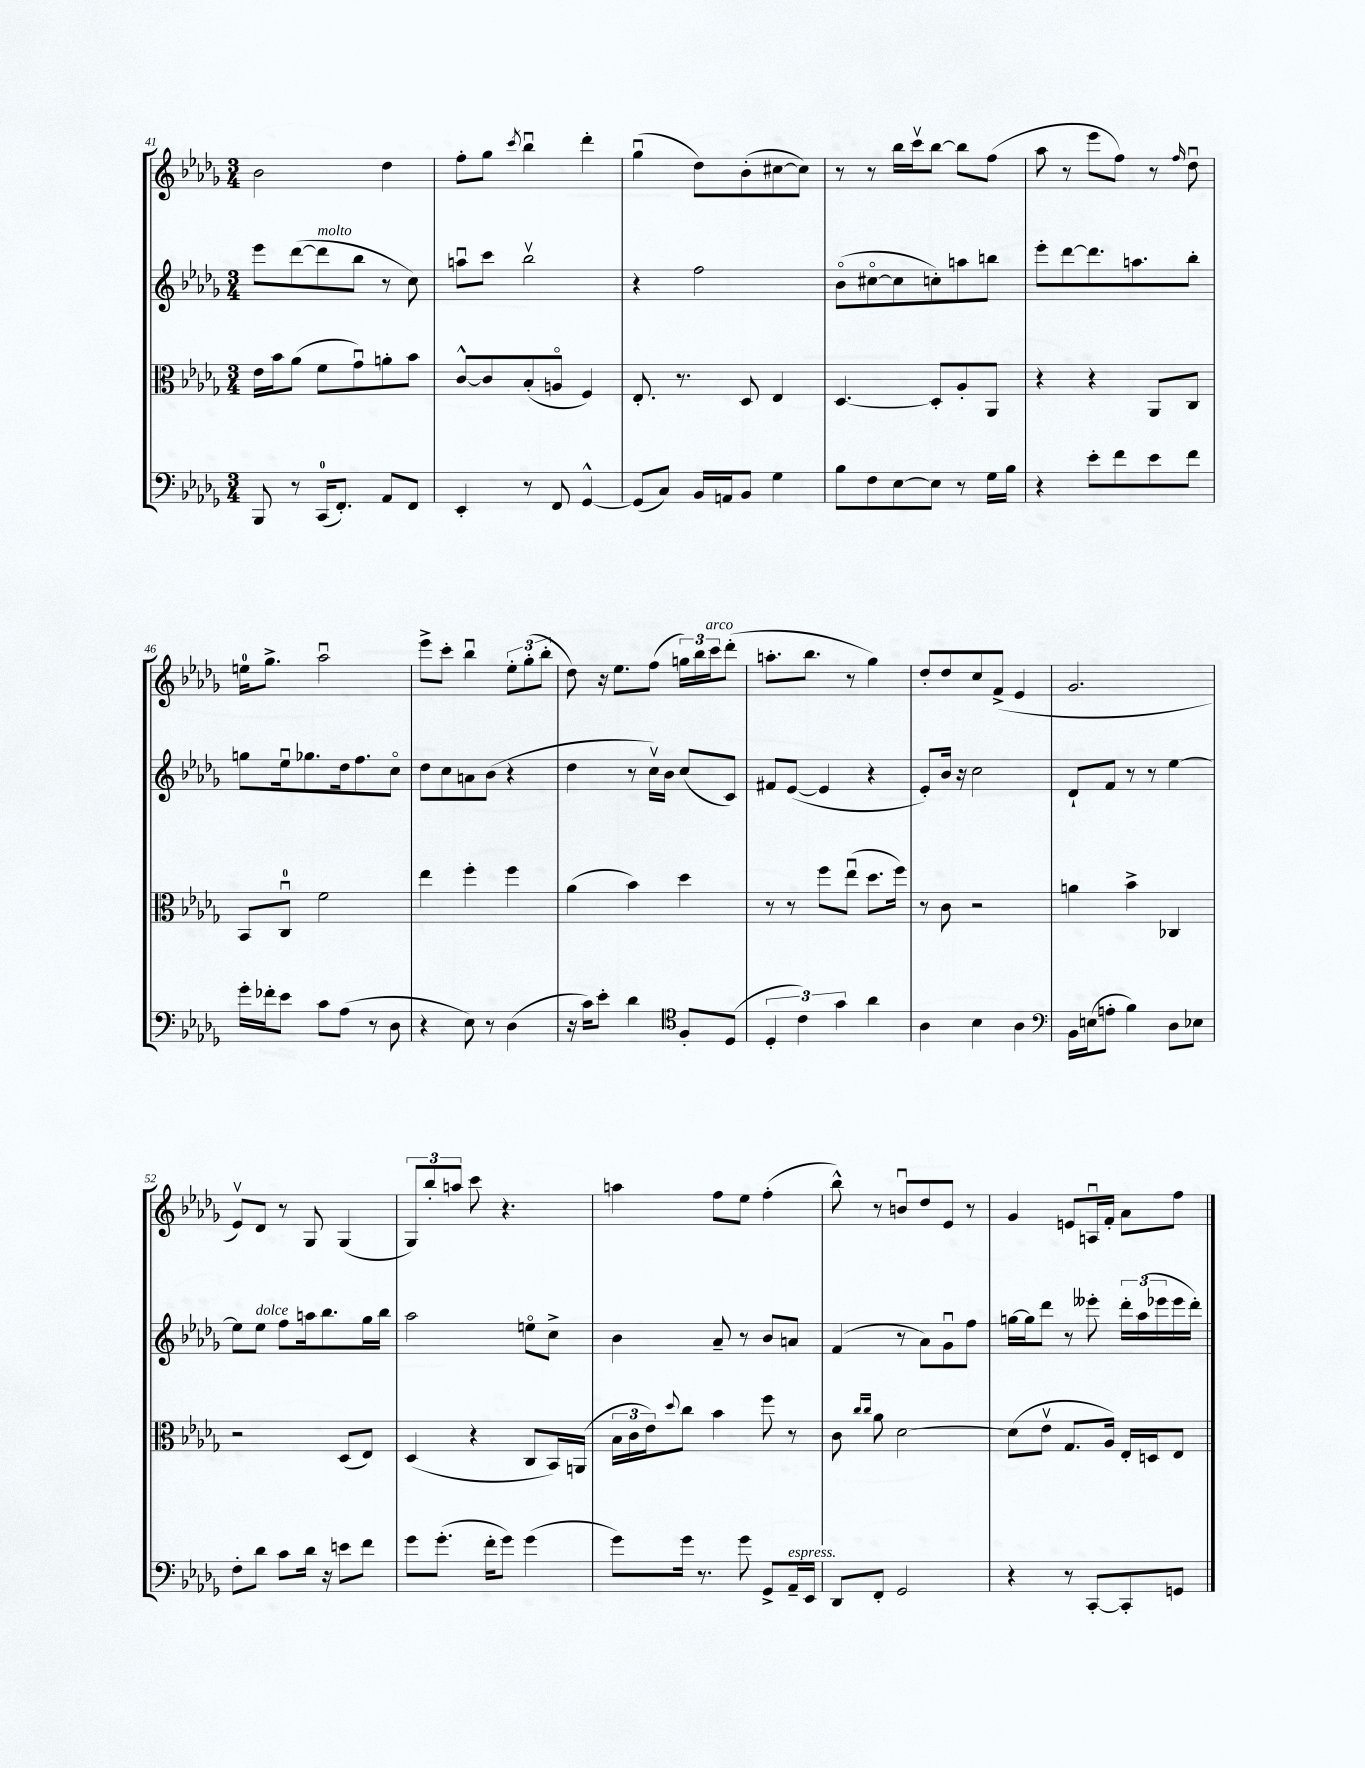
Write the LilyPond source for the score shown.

<<
\new StaffGroup <<
\new Staff = "s0" {
    \clef treble \key des \major \numericTimeSignature \time 3/4
    bes'2 des''4 |
    f''8-. ges''8 \acciaccatura { c'''8 } bes''4\downbow des'''4-. |
    ges''4\downbow( des''8) bes'8-.( cis''8~ cis''8) |
    r8 r8 bes''16 c'''16\upbow bes''8~ bes''8 f''8( |
    aes''8 r8 ees'''8 f''8) r8 \grace { f''16 } des''8\downbow |
    e''16-0 ges''8.-> aes''2\downbow |
    ees'''8-> c'''8-. bes''4\downbow \tuplet 3/2 { ees''8-. ges''8-.( bes''8-. } |
    des''8) r16 ees''8. f''8( \tuplet 3/2 { g''16) bes''16 c'''16^\markup { \italic "arco" } } des'''8-.( |
    a''8.-. bes''8. r8 ges''4) |
    des''8-. des''8 c''8 f'8->( ees'4 |
    ges'2. |
    ees'8\upbow) des'8 r8 ges8 ges4( |
    \tuplet 3/2 { ges8) bes''8-. a''8 } c'''8 r4. |
    a''4 f''8 ees''8 f''4-.( |
    bes''8-^) r8 b'8\downbow des''8 ees'8 r8 |
    ges'4 e'8 a16\downbow f'16-. aes'8 f''8 \bar "|." |
}
\new Staff = "s1" {
    \clef treble \key des \major \numericTimeSignature \time 3/4
    ees'''8 des'''8~( des'''8^\markup { \italic "molto" } bes''8 r8 c''8) |
    a''8\downbow c'''8 bes''2\upbow |
    r4 f''2 |
    bes'8\flageolet( cis''8~\flageolet cis''8 c''8-.) a''8 b''8 |
    ees'''8-. des'''8~ des'''8. a''8. bes''8-. |
    g''8 ees''16\downbow ges''8. des''16 f''8. c''8\flageolet |
    des''8 c''8 a'8 bes'8( r4 |
    des''4 r8 c''16\upbow) bes'16 c''8( c'8) |
    fis'8 ees'8~( ees'4 r4 |
    ees'8-.) bes'16 r16 c''2 |
    des'8-! f'8 r8 r8 ees''4~ |
    ees''8 ees''8^\markup { \italic "dolce" } f''8 a''16 bes''8. ges''16 bes''16 |
    aes''2 e''8\flageolet c''8-> |
    bes'4 aes'8-- r8 bes'8 a'8 |
    f'4( r8 aes'8) ges'8\downbow f''8 |
    g''16~ g''16 des'''8 r8 eeses'''8-. \tuplet 3/2 { des'''16-. aes''16( ees'''16 } ees'''16 des'''16-.) \bar "|." |
}
\new Staff = "s2" {
    \clef alto \key des \major \numericTimeSignature \time 3/4
    ees'16 bes'16 aes'8( f'8 ges'8\downbow) a'8-. bes'8 |
    c'8~-^ c'8 bes8-.( a8\flageolet f4) |
    ees8.-. r8. des8 ees4 |
    des4.~ des8-. aes8-. aes,8 |
    r4 r4 aes,8 c8 |
    bes,8 c8-0\downbow f'2 |
    ees''4 f''4-. f''4 |
    aes'4( bes'4) des''4 |
    r8 r8 f''8 ees''8\downbow( des''8. f''16) |
    r8 c'8 r2 |
    a'4 bes'4-> ces4 |
    r2 des8( ees8) |
    des4( r4 c8 bes,16) a,16( |
    \tuplet 3/2 { bes16 c'16 ees'16) } \appoggiatura { des''8 } c''8 bes'4 f''8 r8 |
    c'8 \grace { c''16 c''16 } aes'8 des'2~ |
    des'8( ees'8\upbow ges8. aes16) ees16-. d16 ees8 \bar "|." |
}
\new Staff = "s3" {
    \clef bass \key des \major \numericTimeSignature \time 3/4
    bes,,8 r8 c,16-0( f,8.-.) aes,8 f,8 |
    ees,4-. r8 f,8 ges,4~-^ |
    ges,8( c8) bes,16 a,16 bes,8 ges4 |
    bes8 f8 ees8~ ees8 r8 ges16 bes16 |
    r4 ees'8-. f'8 ees'8 f'8 |
    ges'16-. fes'16-. ees'8 c'8 aes8( r8 des8 |
    r4 ees8) r8 des4( |
    r16 c'16) ees'8-. des'4 \clef tenor f8-. des8( |
    \tuplet 3/2 { des4-. c'4) ges'4 } aes'4 |
    aes4 bes4 aes4 |
    \clef bass bes,16 e16( a8-. bes4) des8 ees8 |
    f8-. des'8 c'8 des'16 r16 e'8 f'8 |
    ges'8 ges'8.-.( f'16-. ges'8) ges'4( |
    ges'8) ges'16 r8. ges'8 ges,8-> aes,16--^\markup { \italic "espress." } ees,16 |
    des,8 f,8-. ges,2 |
    r4 r8 c,8~-. c,8-. g,8 \bar "|." |
}
>>
>>
\layout { \context { \Score currentBarNumber = #41 } }
